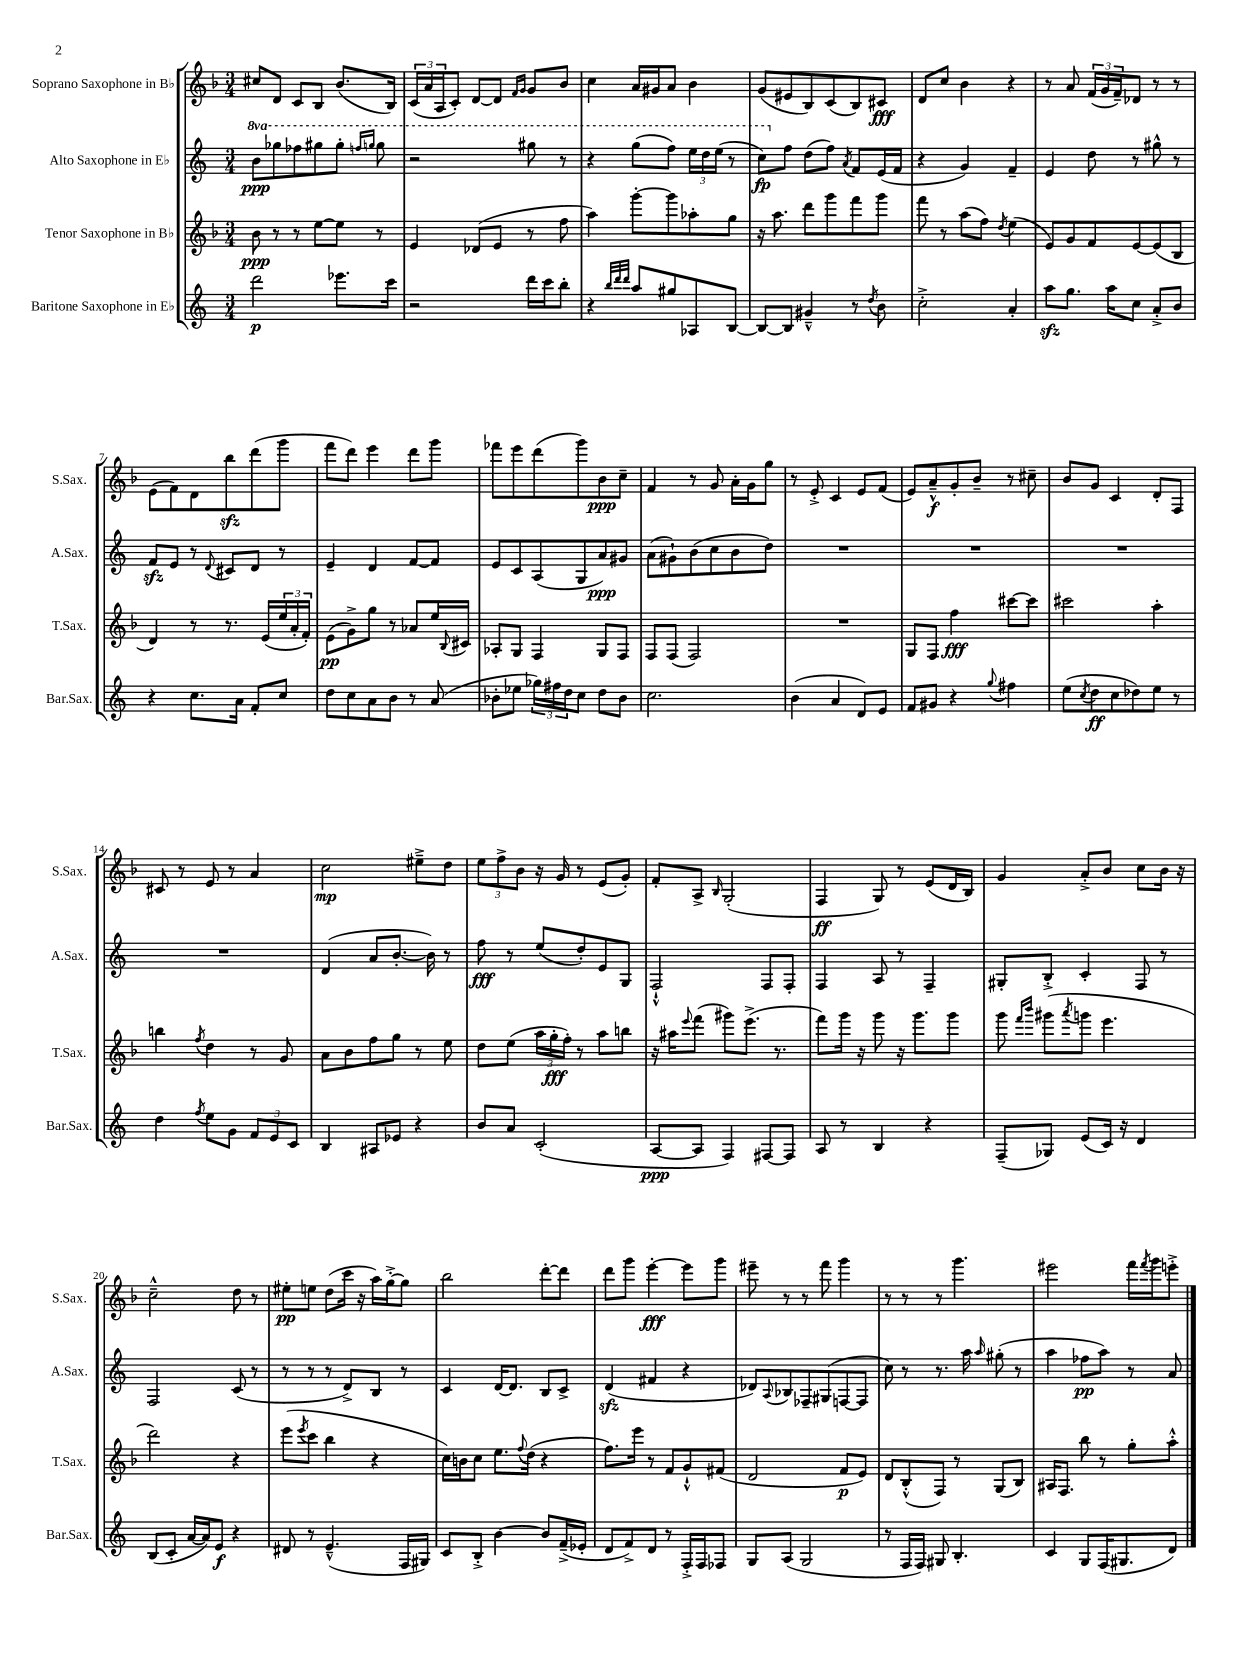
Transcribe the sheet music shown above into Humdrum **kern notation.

**kern	**kern	**kern	**kern
*staff4	*staff3	*staff2	*staff1
*clefG2	*clefG2	*clefG2	*clefG2
*k[]	*k[b-]	*k[]	*k[b-]
*M3/4	*M3/4	*M3/4	*M3/4
2ddd	8b-	8bb	8cc#
.	8r	8ggg-	8d
.	8r	8fff-	8c
.	[8ee	8ggg#	8B-
8.eee-	8ee]	8ggg#'	(8.b-
.	.	16qqfff	.
.	.	16qqggg	.
.	8r	8ggg	.
16ccc	.	.	16B-)
=	=	=	=
2r	4e	2r	(24c
.	.	.	24a
.	.	.	24A
.	.	.	8c')
.	(8d-	.	[8d
.	8e	.	8d]
.	.	.	16qqf
.	.	.	16qqg
16ddd	8r	8ggg#	8g
16ccc	.	.	.
8bb'	8ff	8r	8b-
=	=	=	=
4r	4aa)	4r	4cc
32qqbb	.	.	.
32qqddd	.	.	.
32qqddd	.	.	.
8aa	[8ggg'	(8ggg	16a
.	.	.	16g#
8gg#	8ggg]	8fff)	8a
8A-	8aa-'	24eee	4b-
.	.	24ddd	.
.	.	(24eee	.
[8B	8gg	8r	.
=	=	=	=
8B_	16r	8ccc)	(8g
.	8.aa	.	.
8B]	.	8ff	8e#
4g#~^^	8ddd	(8dd	8B-)
.	8ggg	8ff)	(8c
.	.	8qa	.
8r	8fff	8f	8B-)
8qdd	.	.	.
8b	8ggg	(16e	8c#
.	.	16f	.
=	=	=	=
2cc'^	8fff	4r	8d
.	8r	.	8cc
.	(8aa	4g)	4b-
.	8ff)	.	.
.	8qdd	.	.
4a'	(4ee	4f~	4r
=	=	=	=
8aa	8e)	4e	8r
8.gg	8g	.	8a
.	8f	8dd	(24f
.	.	.	24g
16aa	.	.	.
.	.	.	24f~)
8cc	[8e	8r	8d-
8a'^	(8e]	8gg#^^	8r
8b	8B-	8r	8r
=	=	=	=
4r	4d)	8f	(8e
.	.	8e	8f)
8.cc	8r	8r	8d
.	.	8qqd	.
.	8.r	8c#	8bb-
16a	.	.	.
8f'	.	8d	(8ddd
.	(16e	.	.
8cc	24ee	8r	8ggg
.	24a'	.	.
.	24f')	.	.
=	=	=	=
8dd	(8e	4e~	8fff
8cc	8g^)	.	8ddd)
8a	8gg	4d	4eee
8b	8r	.	.
8r	8a-	[8f	8ddd
(8a	16ee	8f]	8ggg
.	8qqB-	.	.
.	16c#	.	.
=	=	=	=
8b-'	8A-'	8e	8fff-
8ee-	8G	8c	8eee
24gg-)	4F	(8A	(8ddd
24ff#	.	.	.
24dd	.	.	.
8cc	.	8G	8ggg)
8dd	8G	8a)	8b-
8b-	8F	8g#	8cc~
=	=	=	=
2.cc	8F	(8a	4f
.	(8F	8g#`)	.
.	2F)	(8b	8r
.	.	8cc	8g
.	.	8b	16a'
.	.	.	16g
.	.	8dd)	8gg
=	=	=	=
(4b	2.r	2.r	8r
.	.	.	8e'^
4a	.	.	4c
8d)	.	.	8e
8e	.	.	(8f
=	=	=	=
8f	8G	2.r	8e)
8g#	8F	.	8a~^^
4r	4ff	.	8g'
.	.	.	8b-~
8qqgg	.	.	.
4ff#	[8ccc#	.	8r
.	8ccc#]	.	8cc#~
=	=	=	=
(8ee	2ccc#	2.r	8b-
8qcc	.	.	.
8dd	.	.	8g
8cc	.	.	4c
8dd-)	.	.	.
8ee	4aa'	.	8d'
8r	.	.	8F
=	=	=	=
4dd	4bb	2.r	8c#
.	.	.	8r
8qff	8qff	.	.
8ee	4dd	.	8e
8g	.	.	8r
12f	8r	.	4a
12e	.	.	.
.	8g	.	.
12c	.	.	.
=	=	=	=
4B	8a	(4d	2cc
.	8b-	.	.
8A#	8ff	8a	.
8e-	8gg	[8.b'	.
4r	8r	.	8ee#~^
.	.	16b])	.
.	8ee	8r	8dd
=	=	=	=
8b	8dd	8ff	12ee
.	.	.	12ff^
8a	(8ee	8r	.
.	.	.	12b-
(2c'	24aa	(8ee	16r
.	24gg'	.	.
.	.	.	16g
.	24ff')	.	.
.	8r	8dd')	8r
.	8aa	8e	(8e
.	8bb	8G	8g')
=	=	=	=
[8A	16r	2F`^^	8f'
.	16aa#	.	.
.	8qqeee	.	.
8A]	(8fff	.	8A^
.	.	.	16qqB-
4F)	8ggg#)	.	(2G'
.	(8.eee^	.	.
[8F#	.	8F	.
.	8.r	.	.
8F#]	.	8F'	.
=	=	=	=
8A	8fff)	4F	4F
8r	16ggg	.	.
.	16r	.	.
4B	8ggg	8A	8G)
.	16r	8r	8r
.	8.ggg	.	.
4r	.	4F~	(8e
.	8ggg	.	16d
.	.	.	16B-)
=	=	=	=
(8F~	8ggg	8G#'	4g
.	16qqfff	.	.
.	16qqbbb-	.	.
8G-)	(8ggg#	8B'^	.
.	8qaaa	.	.
(8e	8ggg	4c'	8a'^
16c)	4.eee	.	8b-
16r	.	.	.
4d	.	8F	8cc
.	.	8r	16b-
.	.	.	16r
=	=	=	=
(8B	2ddd)	2F	2cc~^^
8c'	.	.	.
[16a	.	.	.
16a])	.	.	.
8e	.	.	.
4r	4r	(8c	8dd
.	.	8r	8r
=	=	=	=
8d#	(8eee	8r	8ee#'
.	8qeee	.	.
8r	8ccc	8r	8ee
(4.e~^^	4bb-	8r	(8dd
.	.	8d^)	16ccc
.	.	.	16r
.	4r	8B	16aa)
.	.	.	[16gg'^
16F	.	8r	8gg]
16G#)	.	.	.
=	=	=	=
8c	16cc)	4c	2bb-
.	16b	.	.
8B'^	8cc	.	.
[4b	8.ee	[16d	.
.	.	8.d]	.
.	8qqff	.	.
.	(16dd	.	.
8b]	4r	8B	[8ddd'
(16f~^	.	8c^	8ddd]
16e-'	.	.	.
=	=	=	=
8d	8.ff)	(4d	8ddd
8f^)	.	.	8ggg
.	16eee	.	.
8d	8r	4f#	[4eee'
8r	8f	.	.
16F'^	8g`^^	4r	8eee]
16F	.	.	.
8F-	(8f#	.	8ggg
=	=	=	=
8G	2d	8d-)	8eee#~
.	.	8qqA	.
(8A	.	8B-	8r
2G	.	8F-~	8r
.	.	(8G#	8fff
.	8f	[8F	4ggg
.	8e)	8F]	.
=	=	=	=
8r	8d	8cc)	8r
16F	(8B-'^^	8r	8r
16F)	.	.	.
8G#	8F)	8.r	8r
4.B'	8r	.	4.ggg
.	.	16aa	.
.	.	16qqaa	.
.	(8G	(8gg#'	.
.	8B-)	8r	.
=	=	=	=
4c	16A#	4aa	2eee#
.	8.F	.	.
8G	8bb-	8ff-	.
(16F	8r	8aa)	.
8.G#	.	.	.
.	8gg'	8r	16fff
.	.	.	8qfff
.	.	.	16ggg
8d)	8aa'^^	8a	8eee'^
==	==	==	==
*-	*-	*-	*-
